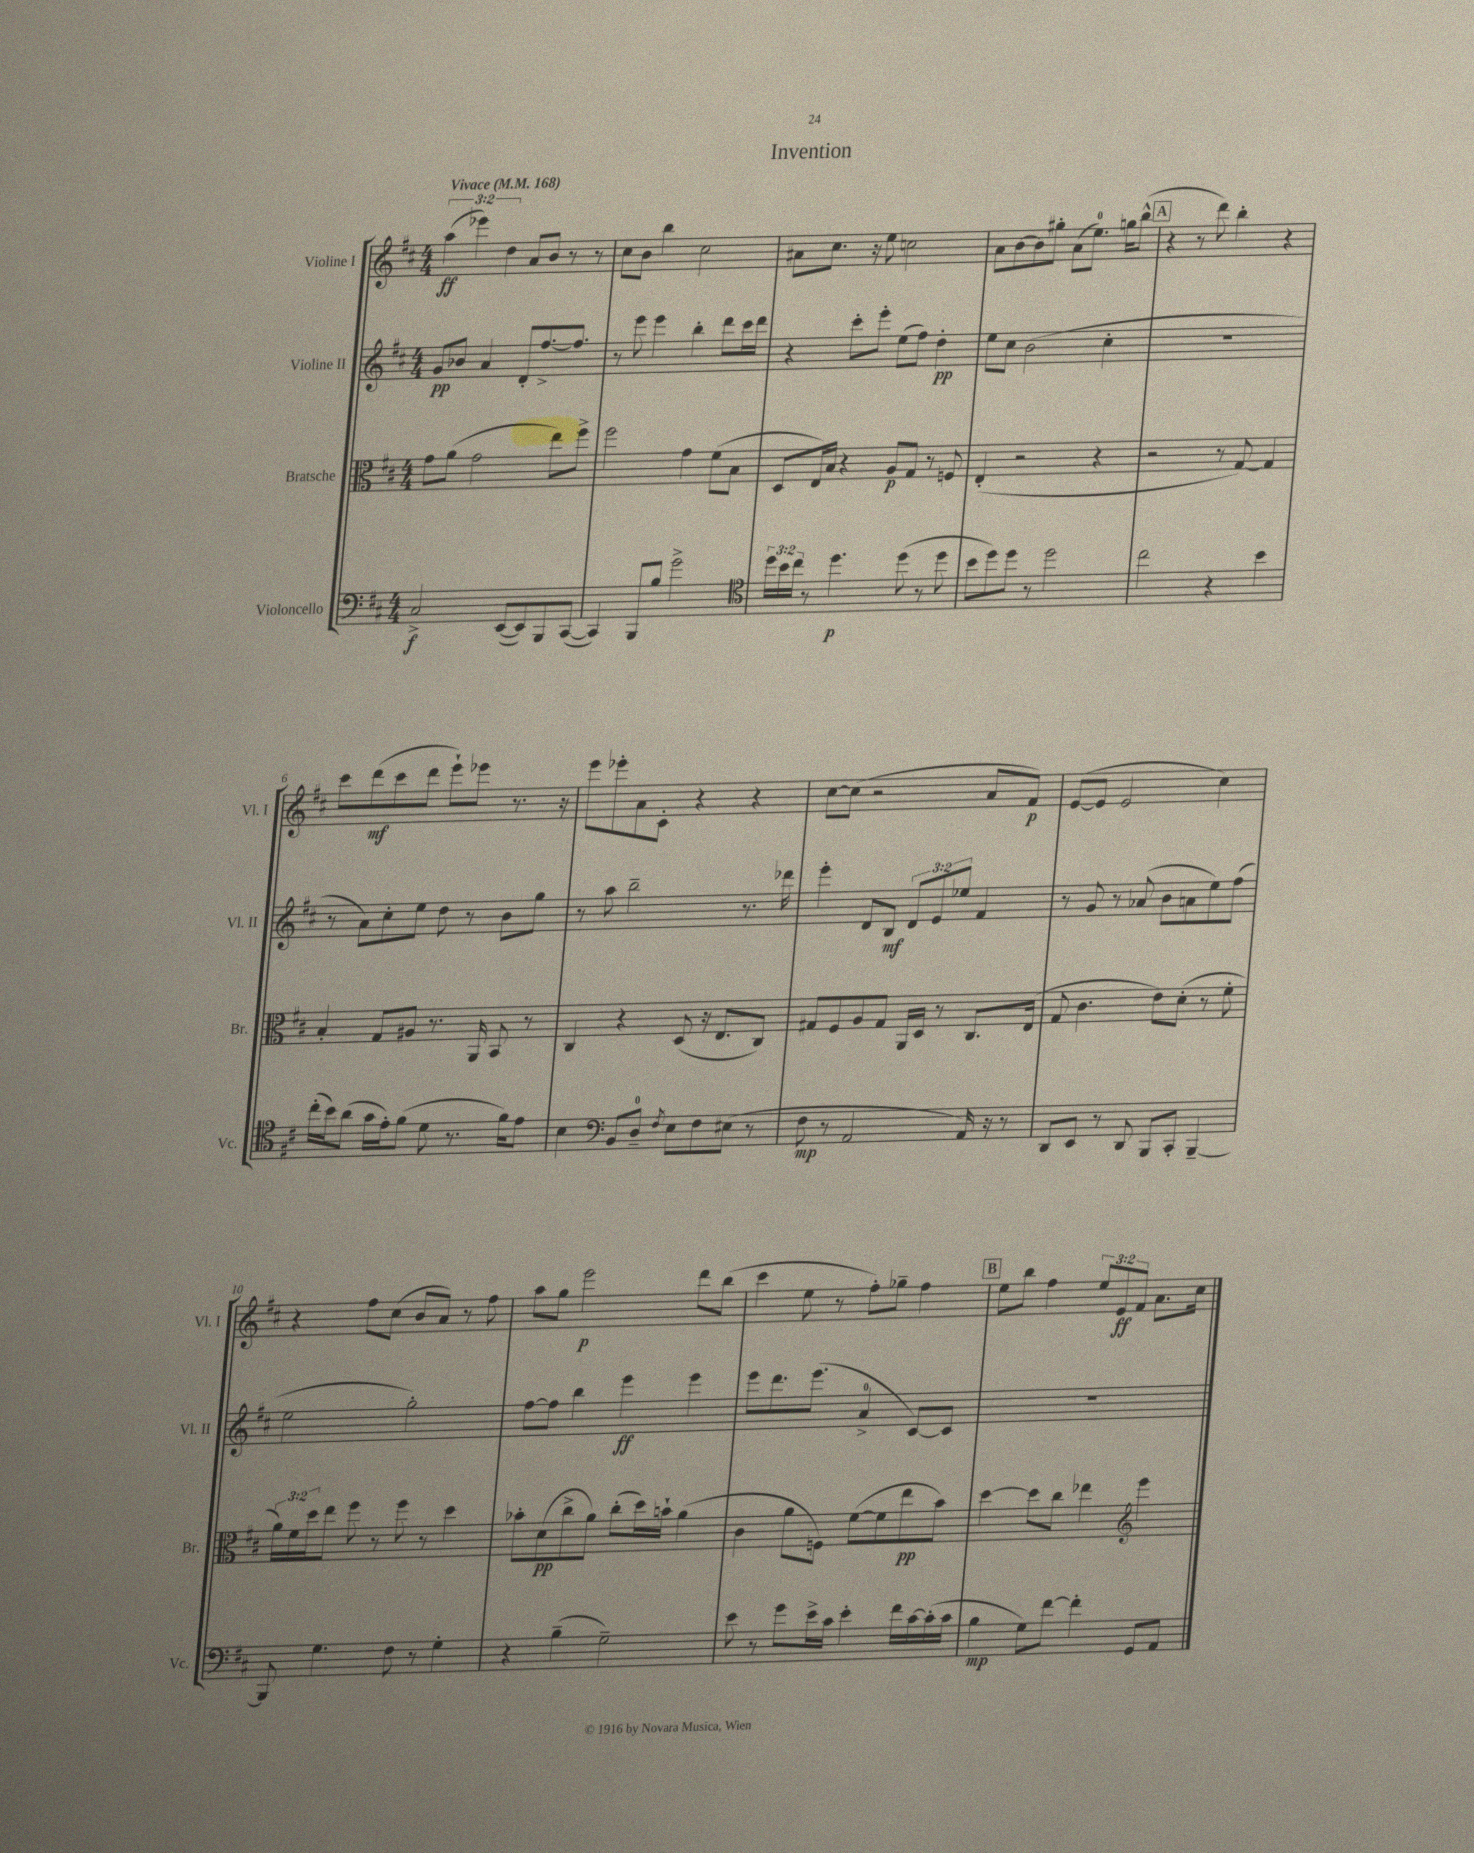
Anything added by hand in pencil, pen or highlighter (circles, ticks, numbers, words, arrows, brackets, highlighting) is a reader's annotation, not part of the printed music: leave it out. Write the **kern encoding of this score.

**kern	**dynam	**kern	**dynam	**kern	**dynam	**kern	**dynam
*part4	*part4	*part3	*part3	*part2	*part2	*part1	*part1
*staff4	*staff4	*staff3	*staff3	*staff2	*staff2	*staff1	*staff1
*I"Violoncello	*	*I"Bratsche	*	*I"Violine II	*	*I"Violine I	*
*I'Vc.	*	*I'Br.	*	*I'Vl. II	*	*I'Vl. I	*
*clefF4	*	*clefC3	*	*clefG2	*	*clefG2	*
*k[f#c#]	*	*k[f#c#]	*	*k[f#c#]	*	*k[f#c#]	*
*M4/4	*	*M4/4	*	*M4/4	*	*M4/4	*
*MM168	*	*MM168	*	*MM168	*	*MM168	*
=1	=1	=1	=1	=1	=1	=1	=1
!	!	!	!	!	!	!LO:TX:a:B:t=Vivace	!
2C#^/	f	8g\L	.	8g/L	pp	(6aa\	ff
.	.	(8a\J	.	8b-X/J	.	.	.
.	.	.	.	.	.	6eee-X\)	.
.	.	2g\	.	4a/	.	.	.
.	.	.	.	.	.	6dd\	.
([8EE/L	.	.	.	8d'/L	.	8a/L	.
8EE/])	.	.	.	[8.ff#^/	.	8b/J	.
8BBB/	.	8ee\L)	.	.	.	8r	.
.	.	.	.	8.ff#/J]	.	.	.
([8CC#/J	.	8ff#^\J	.	.	.	8r	.
=2	=2	=2	=2	=2	=2	=2	=2
4CC#/])	.	2ff#\	.	8r	.	8cc#\L	.
.	.	.	.	8eee\	.	8b\J	.
8BBB/L	.	.	.	4eee\	.	4bb\	.
8B/J	.	.	.	.	.	.	.
2g^\	.	4g\	.	4bb'\	.	2cc#\	.
.	.	(8f#\L	.	8ddd\L	.	.	.
.	.	8B\J	.	16ccc#\L	.	.	.
.	.	.	.	16ddd\JJ	.	.	.
=3	=3	=3	=3	=3	=3	=3	=3
*clefC4	*	*	*	*	*	*	*
24dd\LL	.	8D/L	.	4r	.	8a#X\L	.
24b\	.	.	.	.	.	.	.
24cc#\JJ	.	.	.	.	.	.	.
8r	.	16E/L)	.	.	.	8.cc#\J	.
.	.	16B/JJ	.	.	.	.	.
4.dd\	p	4r	.	8ccc#'\L	.	.	.
.	.	.	.	.	.	16r	.
.	.	.	.	8eee'\J	.	8ee\	.
.	.	8A/L	p	(8ee\L	.	2ccn\	.
(8dd\	.	8G/J	.	8ff#\J)	.	.	.
8r	.	8r	.	4dd'\	pp	.	.
8dd\	.	8Fn/	.	.	.	.	.
=4	=4	=4	=4	=4	=4	=4	=4
8b\L	.	(4E'/	.	8ee\L	.	8a\L	.
8dd\)	.	.	.	8cc#\J	.	[8b\	.
8dd\J	.	2r	.	(2b\	.	8b\]	.
8r	.	.	.	.	.	8gg#X'\J	.
2dd\	.	.	.	.	.	(8a\L	.
.	.	.	.	.	.	8.ee\J)	.
.	.	4r	.	4cc#'\	.	.	.
.	.	.	.	.	.	16ggn\KL	.
.	.	.	.	.	.	(8bb^^\J	.
!!LO:REH:place=s1:t=A
=5	=5	=5	=5	=5	=5	=5	=5
2cc#\	.	2r	.	1r	.	4r	.
.	.	.	.	.	.	8r	.
.	.	.	.	.	.	8ddd\)	.
4r	.	8r	.	.	.	4bb'\	.
.	.	[8G/)	.	.	.	.	.
4b\	.	4G/]	.	.	.	4r	.
!!LO:LB:g=z
=6	=6	=6	=6	=6	=6	=6	=6
(16cc#'\LL	.	4B'/	.	8r	.	8ccc#\L	.
16b\J)	.	.	.	.	.	.	.
(8a\J	.	.	.	8a\L)	.	(8ddd\	mf
16g\LL	.	8G/L	.	8cc#'\	.	8ccc#\	.
16e'\J)	.	.	.	.	.	.	.
(8f#\J	.	8A#X/J	.	8ee\J	.	8ddd\J	.
8d\	.	8.r	.	8dd\	.	8eee`\L)	.
8.r	.	.	.	8r	.	8eee-X\J	.
.	.	16AA/	.	.	.	.	.
.	.	8BB/	.	8b\L	.	8.r	.
16f#\KL)	.	.	.	.	.	.	.
8e\J	.	8r	.	8gg\J	.	.	.
.	.	.	.	.	.	16r	.
=7	=7	=7	=7	=7	=7	=7	=7
4B\	.	4C#/	.	8r	.	8eee\L	.
.	.	.	.	8aa\	.	8eee-X'\	.
*clefF4	*	*	*	*	*	*	*
8BB/L	.	4r	.	2bb~\	.	8a\	.
8D~/J	.	.	.	.	.	8c#'\J	.
8qF#/	.	.	.	.	.	.	.
8E\L	.	(8D/	.	.	.	4r	.
8F#\	.	16r	.	.	.	.	.
.	.	8.E/L	.	.	.	.	.
(8E#X\J	.	.	.	8.r	.	4r	.
8r	.	8C#/J)	.	.	.	.	.
.	.	.	.	16ddd-X\	.	.	.
=8	=8	=8	=8	=8	=8	=8	=8
8F#\	mp	8G#X/L	.	4eee'\	.	[8cc#\L	.
8r	.	8F#/	.	.	.	(8cc#\J]	.
2AA/	.	8A/	.	8d/L	.	2r	.
.	.	8G#/J	.	8B/J	mf	.	.
.	.	16AA/LL	.	12d/L	.	.	.
.	.	16D/JJ	.	.	.	.	.
.	.	.	.	12e/	.	.	.
.	.	8r	.	.	.	.	.
.	.	.	.	12ee-X/J	.	.	.
16AA/)	.	8.C#/L	.	4f#/	.	8a/L	.
16r	.	.	.	.	.	.	.
8r	.	.	.	.	.	8f#/J)	p
.	.	(16E/Jk	.	.	.	.	.
=9	=9	=9	=9	=9	=9	=9	=9
8DD/L	.	8G/	.	8r	.	([8e/L	.
8EE/J	.	4.c#\	.	8g/	.	8e/J]	.
8r	.	.	.	8r	.	2e/	.
8DD/	.	.	.	(8a-X/	.	.	.
8BBB/L	.	8e\L)	.	8b\L	.	.	.
8CC#'/J	.	(8d'\J	.	8an\	.	.	.
[4BBB~/	.	8r	.	8ee\)	.	4cc#\)	.
.	.	8f#'\	.	(8ff#\J	.	.	.
!!LO:LB:g=z
=10	=10	=10	=10	=10	=10	=10	=10
8BBB/]	.	24a\LL)	.	2ee\	.	4r	.
.	.	24f#\	.	.	.	.	.
.	.	24dd\J	.	.	.	.	.
4.G\	.	8ee\J	.	.	.	.	.
.	.	8ff#\	.	.	.	8ff#\L	.
.	.	8r	.	.	.	(8cc#\J	.
8F#\	.	8ff#\	.	2gg'\)	.	8b/L	.
8r	.	8r	.	.	.	8a/J)	.
4G'\	.	4dd\	.	.	.	8r	.
.	.	.	.	.	.	8ff#\	.
=11	=11	=11	=11	=11	=11	=11	=11
4r	.	8b-X'\L	.	[8ff#\L	.	8aa\L	.
.	.	(8d\	pp	8ff#\J]	.	8gg\J	.
(4B~\	.	8cc#^\	.	4bb\	.	2eee\	p
.	.	8a\J)	.	.	.	.	.
2G~\)	.	(8cc#'\L	.	4eee\	ff	.	.
.	.	16dd\L)	.	.	.	.	.
.	.	16bn`\JJ	.	.	.	.	.
.	.	(4a\	.	4eee\	.	8ddd\L	.
.	.	.	.	.	.	(8bb\J	.
=12	=12	=12	=12	=12	=12	=12	=12
8e\	.	4c#\	.	8eee\L	.	4ccc#\	.
8r	.	.	.	8.ddd\	.	.	.
8g\L	.	8a\L	.	.	.	8ee\	.
.	.	.	.	(8.eee\J	.	.	.
16e^\L	.	8Fn\J)	.	.	.	8r	.
16c#\JJ	.	.	.	.	.	.	.
4e'\	.	([8f#\L	.	4a^/	.	8ff#'\L)	.
.	.	8f#\]	.	.	.	8gg-X~\J	.
16f#\LL	.	8ee\	pp	[8c#/L)	.	4ff#\	.
[16c#\	.	.	.	.	.	.	.
(16c#'\]	.	8b\J)	.	8c#/J]	.	.	.
16c#\JJ	.	.	.	.	.	.	.
!!LO:REH:place=s1:t=B
=13	=13	=13	=13	=13	=13	=13	=13
4B\	mp	[4dd\	.	1r	.	8ee\L	.
.	.	.	.	.	.	8bb\J	.
8G\L)	.	8dd\L]	.	.	.	4ff#\	.
[8f#\J	.	8cc#\J	.	.	.	.	.
4f#'\]	.	4ee-X\	.	.	.	12ee/L	.
.	.	.	.	.	.	12e/	ff
.	.	.	.	.	.	12f#/J	.
*	*	*clefG2	*	*	*	*	*
8GG/L	.	4eee\	.	.	.	8.a\L	.
8AA/J	.	.	.	.	.	.	.
.	.	.	.	.	.	16cc#\Jk	.
==	==	==	==	==	==	==	==
*-	*-	*-	*-	*-	*-	*-	*-
